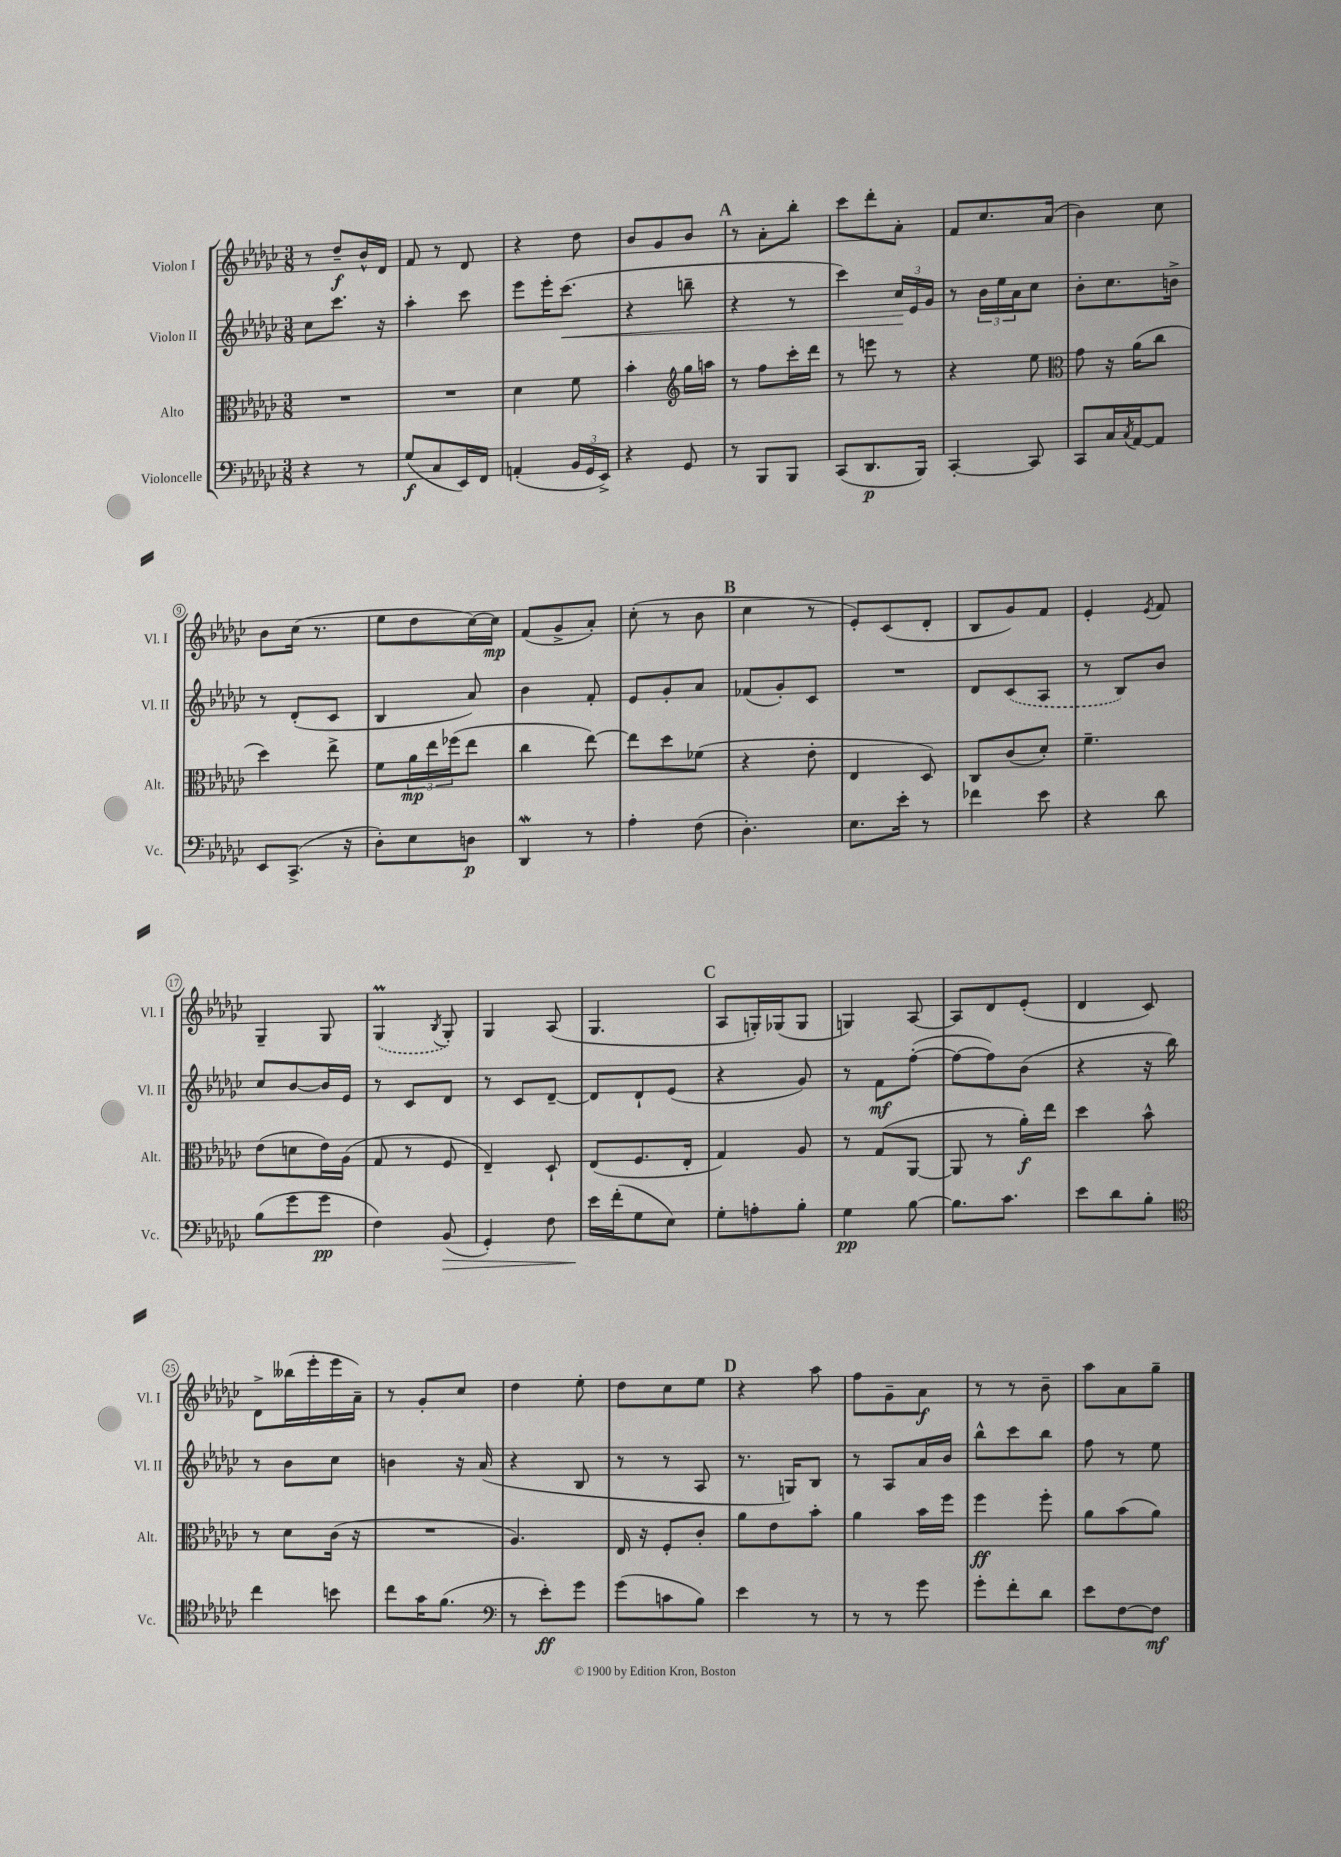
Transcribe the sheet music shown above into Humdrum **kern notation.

**kern	**kern	**kern	**kern
*staff4	*staff3	*staff2	*staff1
*clefF4	*clefC3	*clefG2	*clefG2
*k[b-e-a-d-g-c-]	*k[b-e-a-d-g-c-]	*k[b-e-a-d-g-c-]	*k[b-e-a-d-g-c-]
*M3/8	*M3/8	*M3/8	*M3/8
4r	4.r	8cc-	8r
.	.	8.ccc-	8dd-~
8r	.	.	16b-^^
.	.	16r	16d-
=	=	=	=
(8G-	4.r	4aa-'	8f
8C-	.	.	8r
16EE-)	.	8ccc-	8d-
16FF	.	.	.
=	=	=	=
(4AA'	4d-	8eee-	4r
.	.	16eee-'	.
.	.	(8.ccc-	.
24BB-	8f	.	8dd-
24GG-	.	.	.
24EE-^)	.	.	.
=	=	=	=
4r	4b-'	4r	8b-
.	.	.	8g-
*	*clefG2	*	*
8GG-	16gg-	8bb~	8b-
.	16aa	.	.
=	=	=	=
8r	8r	4r	8r
8BBB-	8ff	.	8a-'
8BBB-	16ccc-'	8r	8bb-'
.	16ddd-	.	.
=	=	=	=
(8CC-	8r	4ccc-)	8ccc-
8.DD-	8eee	.	8ddd-'
.	8r	24cc-	8a-'
.	.	24e-	.
16BBB-)	.	.	.
.	.	24g-	.
=	=	=	=
[4CC-'	4r	8r	8f
.	.	24b-	8.cc-
.	.	24ee-	.
.	.	24a-	.
8CC-]	8ee-	8cc-	.
.	.	.	(16a-
=	=	=	=
*	*clefC3	*	*
8CC-	8g-	8b-'	4b-)
16C-	16r	8.cc-	.
8qC-	.	.	.
[16AA-	(16a-	.	.
8AA-]	8cc-	.	8cc-
.	.	16b^	.
=	=	=	=
8EE-	4dd-)	8r	8b-
(8.CC-^	.	(8d-'	(16cc-
.	.	.	8.r
.	8ee-^	8c-	.
16r	.	.	.
=	=	=	=
8D-')	8f	4B-	8ee-
8E-	24a-	.	8dd-
.	24ee-	.	.
.	(24ff-	.	.
8D	8ee-	8a-)	[16cc-)
.	.	.	16cc-]
=	=	=	=
4DD-	4cc-	4b-	(8f
.	.	.	8g-^
8r	[8ee-)	8f'	8a-')
=	=	=	=
4A-'	8ee-]	8e-	(8cc-'
.	8dd-	8g-'	8r
(8F	(8f-	8a-	8b-
=	=	=	=
4.D-')	4r	(8f-	4cc-
.	.	8g-')	.
.	8e-'	8c-	8r
=	=	=	=
8.E-	4E-	4.r	8e-')
.	.	.	(8c-
16e-'	.	.	.
8r	8D-)	.	8d-'
=	=	=	=
4f-	8C-	8d-	8B-
.	(8c-	(8c-	8g-)
8e-	8d-')	8A-	8f
=	=	=	=
4r	4.f~	8r	4e-'
.	.	8B-)	.
.	.	.	8qe-
8d-	.	8b-	8f
=	=	=	=
(8B-	(8e-	8cc-	4G-~
8g-	8d	[8b-	.
8g-	16e-)	16b-]	8G-
.	(16A-	16e-	.
=	=	=	=
4F)	8G-	8r	(4G-
.	8r	8c-	.
.	.	.	8qB-
(8BB-	8F	8d-	8G-')
=	=	=	=
4GG-')	4E-~)	8r	4G-
.	.	8c-	.
8F	8D-`	[8d-~	(8A-
=	=	=	=
16e-	(8E-	8d-]	4.G-
(16f'	.	.	.
8G-	8.F	8d-`	.
8E-)	.	(8e-	.
.	16E-'	.	.
=	=	=	=
8G-'	4G-)	4r	8A-
8A'	.	.	16G')
.	.	.	(16G-
8B-'	8A-	8g-)	8G-
=	=	=	=
4G-	8r	8r	4G)
.	(8G-	8f	.
[8B-	[8AA-	([8ff'	[8A-
=	=	=	=
8.B-]	8AA-]	8ff_	8A-]
.	8r	8ff])	8d-
8.c-	.	.	.
.	16a-')	(8b-	(8e-'
.	16ee-	.	.
=	=	=	=
8e-	4dd-	4r	4d-
8d-	.	.	.
8B-'	8b-^^	16r	8c-)
.	.	16bb-)	.
=	=	=	=
*clefC4	*	*	*
4cc-	8r	8r	8d-^
.	8d-	8b-	(16bb--
.	.	.	16eee-'
8b	(16c-	8cc-	16eee-
.	16r	.	16a-~)
=	=	=	=
8cc-	4.r	4b	8r
16g-	.	.	8g-'
(8.f	.	.	.
.	.	16r	8cc-
.	.	(16a-	.
=	=	=	=
*clefF4	*	*	*
8r	4.A-)	4r	4dd-
8e-')	.	.	.
8g-	.	8B-	8ee-'
=	=	=	=
(8g-	16E-	8r	8dd-
.	16r	.	.
8c	8F'	8r	8cc-
8B-)	8c-'	8A-	8ee-
=	=	=	=
4e-	8a-	8.r	4r
.	8e-	.	.
.	.	16G)	.
8r	8b-'	8B-	8aa-
=	=	=	=
8r	4a-	8r	8ff
8r	.	8A-	8g-~
8g-	16b-	16a-	8a-
.	16ff	16b-	.
=	=	=	=
8g-'	4ff	8bb-^^	8r
8f'	.	8ccc-	8r
8d-	8ff'	8bb-	8b-~
=	=	=	=
8e-	8a-	8ff	8aa-
[8F	(8b-	8r	8a-
8F]	8a-)	8ee-	8gg-~
==	==	==	==
*-	*-	*-	*-
